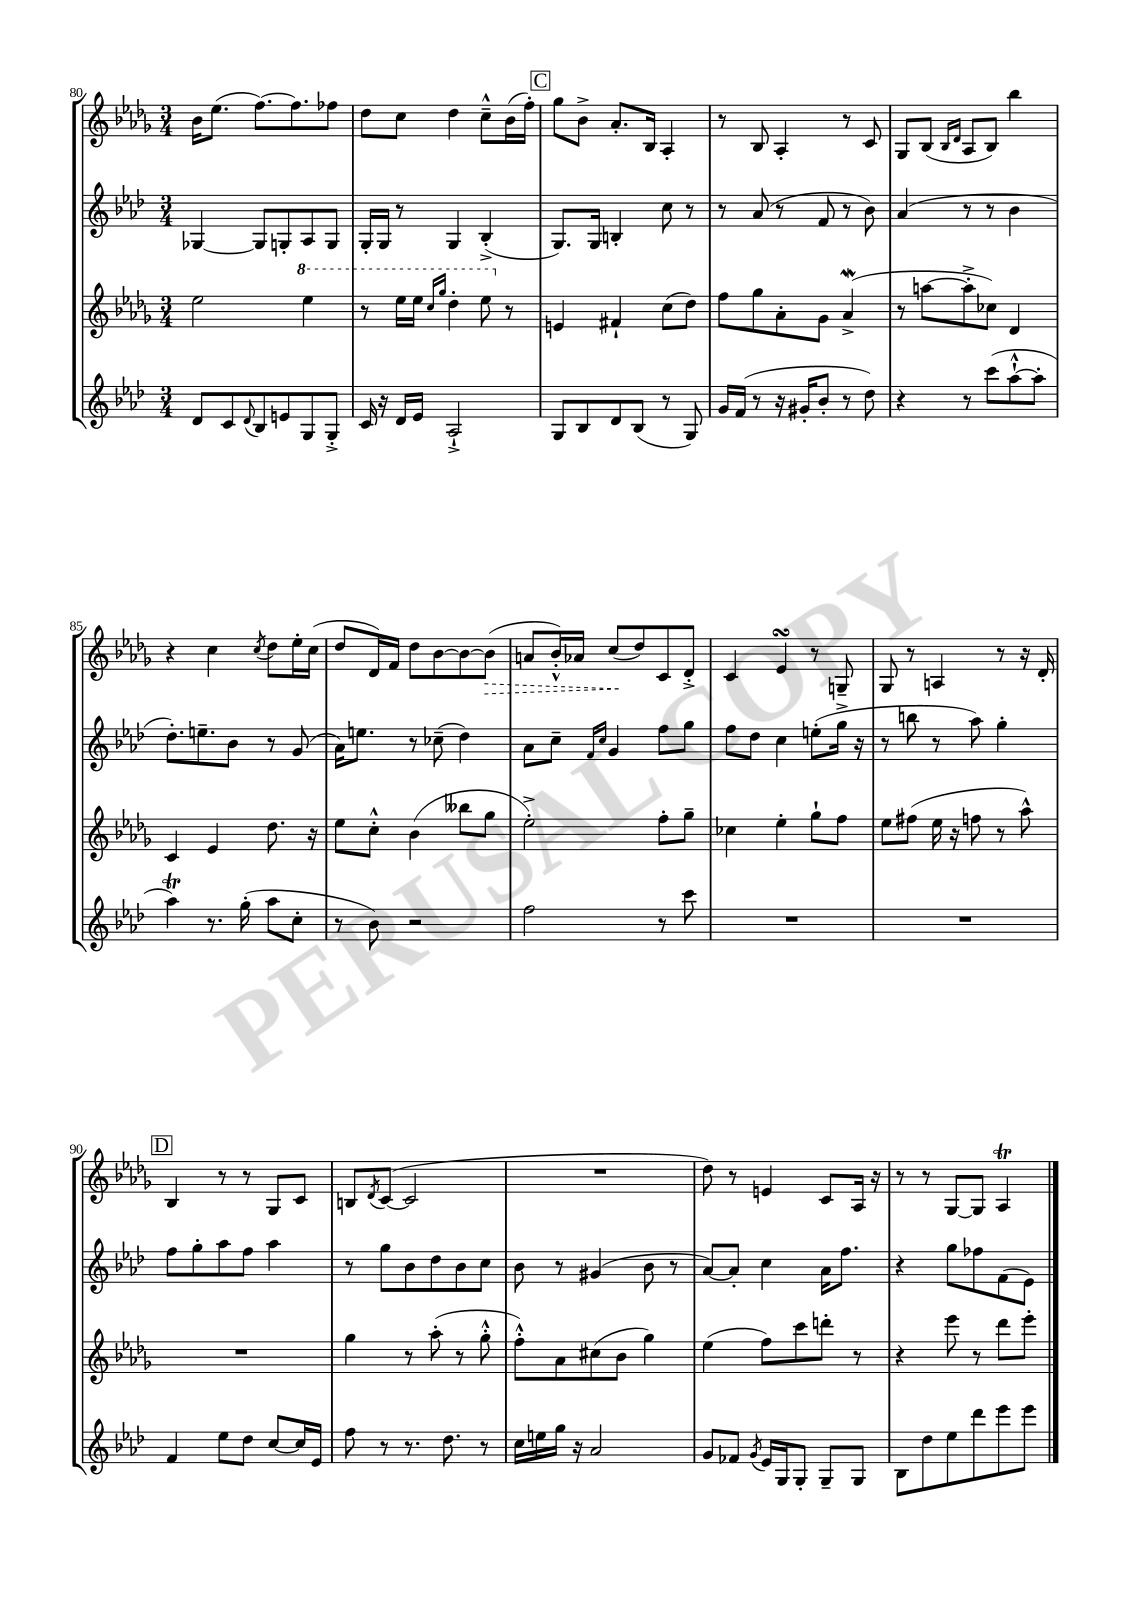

**kern	**kern	**kern	**kern
*staff4	*staff3	*staff2	*staff1
*clefG2	*clefG2	*clefG2	*clefG2
*k[b-e-a-d-]	*k[b-e-a-d-g-]	*k[b-e-a-d-]	*k[b-e-a-d-g-]
*M3/4	*M3/4	*M3/4	*M3/4
8d-	2ee-	[4G-	16b-
.	.	.	(8.ee-
8c	.	.	.
8qqd-	.	.	.
8B-	.	8G-]	[8.ff)
8e	.	8G'	.
.	.	.	8.ff]
8G	4eee-	8A-	.
8G'^	.	8G	8ff-
=	=	=	=
16c	8r	16G'	8dd-
16r	.	16G	.
16d-	16eee-	8r	8cc
16e-	16eee-	.	.
.	16qqccc	.	.
.	16qqggg-	.	.
2A-`^	4ddd-'	4G	4dd-
.	8eee-	(4B-'^	8cc~^^
.	8r	.	(16b-
.	.	.	16ff')
=	=	=	=
8G	4e	8.G)	8gg-
8B-	.	.	8b-^
.	.	16G	.
8d-	4f#`	4B'	8.a-'
(8B-	.	.	.
.	.	.	16B-
8r	(8cc	8cc	4A-'
8G)	8dd-)	8r	.
=	=	=	=
16g	8ff	8r	8r
(16f	.	.	.
8r	8gg-	(8a-	8B-
16r	8a-'	8r	4A-'
16g#'	.	.	.
8b-'	8g-	8f	.
8r	(4a-^	8r	8r
8dd-)	.	8b-)	8c
=	=	=	=
4r	8r	(4a-	8G-
.	[8aa	.	(8B-
.	.	.	16qqB-
.	.	.	16qqd-
8r	8aa'^]	8r	8A-
(8ccc	8cc-)	8r	8B-)
[8aa-`^^	4d-	4b-	4bb-
8aa-']	.	.	.
=	=	=	=
4aa-)	4c	8.dd-')	4r
.	.	8.ee~	.
8.r	4e-	.	4cc
.	.	8b-	.
(16gg'	.	.	.
.	.	.	8qcc
8aa-	8.dd-	8r	8dd-
8cc'	.	(8g	16ee-'
.	16r	.	(16cc
=	=	=	=
8r	8ee-	16a-)	8dd-
.	.	8.ee	.
8b-)	8cc'^^	.	16d-)
.	.	.	16f
2r	(4b-	8r	8dd-
.	.	(8cc-~	[8b-
.	8bb--	4dd-)	8b-_
.	8gg-	.	(8b-]
=	=	=	=
2ff	2ee-'^)	8a-	8a
.	.	8cc~	16b-'^^)
.	.	.	16a-
.	.	16qqf	.
.	.	16qqcc	.
.	.	4g	(8cc
.	.	.	8dd-)
8r	8ff'	8ff	8c
8ccc	8gg-~	8gg	8d-'^
=	=	=	=
2.r	4cc-	8ff	4c
.	.	8dd-	.
.	4ee-'	4cc	4e-
.	8gg-`	(8ee'	8r
.	8ff	16gg^	8G~
.	.	16r	.
=	=	=	=
2.r	8ee-	8r	8G-
.	(8ff#	8bb	8r
.	16ee-	8r	4A
.	16r	.	.
.	8ff	8aa-)	.
.	8r	4gg'	8r
.	8aa-^^)	.	16r
.	.	.	16d-'
=	=	=	=
4f	2.r	8ff	4B-
.	.	8gg'	.
8ee-	.	8aa-	8r
8dd-	.	8ff	8r
[8cc	.	4aa-	8G-
16cc]	.	.	8c
16e-	.	.	.
=	=	=	=
8ff	4gg-	8r	8B
.	.	.	8qd-
8r	.	8gg	([8c
8.r	8r	8b-	2c]
.	(8aa-'	8dd-	.
8.dd-	.	.	.
.	8r	8b-	.
8r	8gg-'^^	8cc	.
=	=	=	=
16cc	8ff'^^)	8b-	2.r
16ee	.	.	.
16gg	8a-	8r	.
16r	.	.	.
2a-	(8cc#	(4g#	.
.	8b-	.	.
.	4gg-)	8b-	.
.	.	8r	.
=	=	=	=
8g	(4ee-	[8a-)	8dd-)
8f-	.	8a-']	8r
8qg	.	.	.
16e-	8ff)	4cc	4e
16G	.	.	.
8G'	8ccc	.	.
8G~	8ddd'	16a-	8c
.	.	8.ff	.
8G	8r	.	16A-
.	.	.	16r
=	=	=	=
8B-	4r	4r	8r
8dd-	.	.	8r
8ee-	8eee-	8gg	[8G-
8ddd-	8r	8ff-	8G-]
8eee-	8ddd-	(8f	4A-
8eee-	8eee-'	8e-)	.
==	==	==	==
*-	*-	*-	*-
